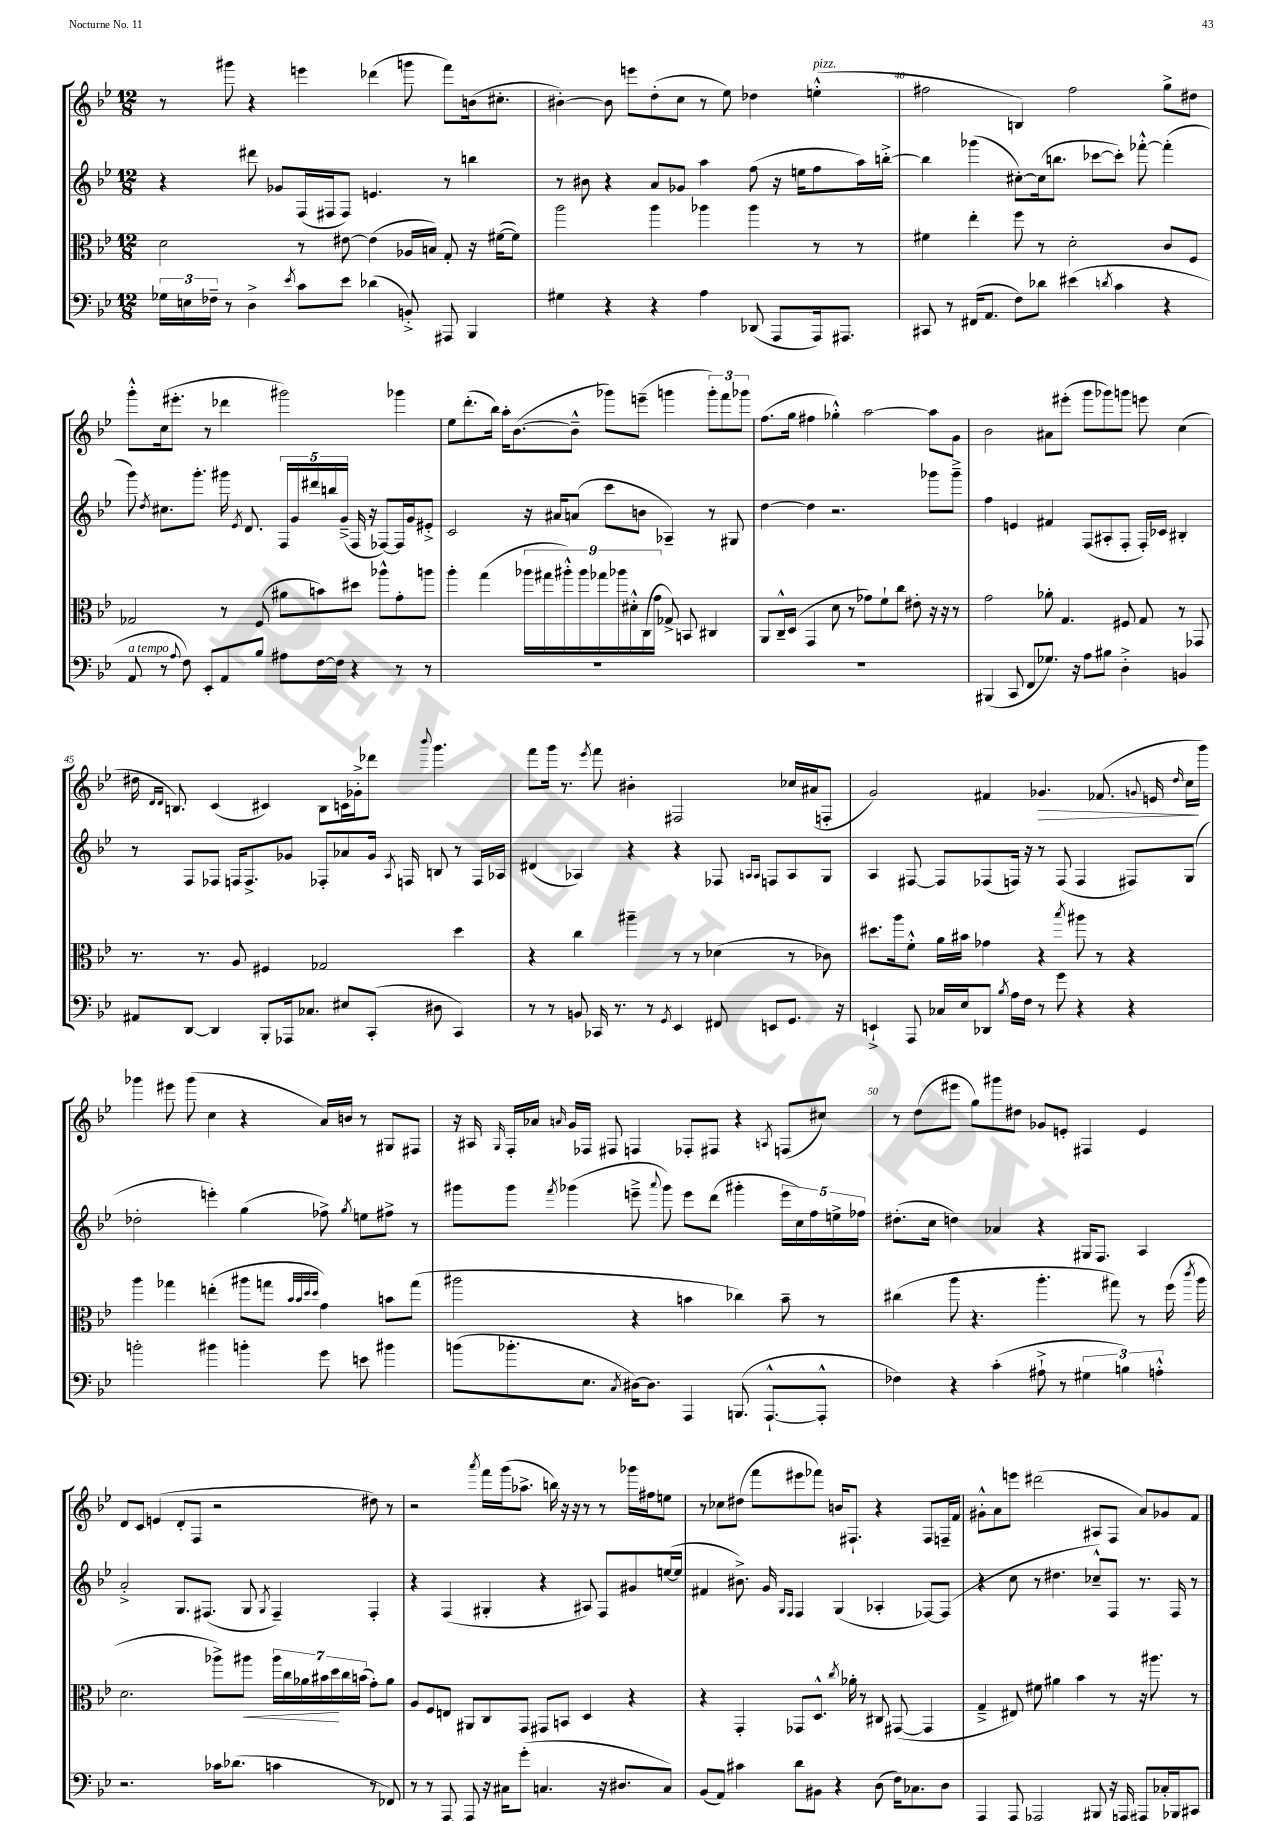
<<
\new StaffGroup <<
\new Staff = "s0" {
    \clef treble \key bes \major \numericTimeSignature \time 12/8
    \autoBeamOff r8 gis'''8 r4 e'''4 des'''4( g'''8 f'''8[) b'16( cis''8.]-. |
    bis'4~-.) bis'8 e'''8[ d''8-.( c''8] r8 ees''8) des''4 e''4-.-^^\markup { \italic "pizz." }( |
    fis''2 b4) fis''2 g''8[-> dis''8] |
    g'''8[-.-^ c''16( eis'''8.]-. r8 des'''4 gis'''2) ges'''4 |
    ees''8[ d'''8.-.( bes''16]) a''16[-. bes'8.~( bes'8]---^ ges'''8[) e'''8]--( g'''4 \tuplet 3/2 { g'''8[-.) f'''8 ges'''8] } |
    f''8.[( g''16] fis''4 ges''4-.-^) a''2~ a''8[ g'8] |
    bes'2 ais'8[ eis'''8]-.( g'''8[ ges'''8) g'''8] e'''8 c''4( |
    dis''16 \grace { d'16[ d'16] } b8.) c'4( cis'4) b8[ c'16 ges'16-.-> des'''8] \appoggiatura { bes'''8 } g'''4. |
    f'''8[ g'''16] r8. \acciaccatura { ees'''8 } f'''8 bis'4-. fis2 ces''16[ ais'16( f8]-. |
    g'2) fis'4 ges'4.\> fes'8.( \appoggiatura { g'8 } e'16 \grace { d''16 } c''16[\! g'''16]) |
    ges'''4 eis'''8 ges'''8( c''4 r4 a'16[) b'16] r8 gis8[ fis8] |
    r16 ais16 \grace { g16 } f16[-. aes'16] \grace { a'16 } g'16[ fes16] fis8 f4 fes8[-. fis8] r4 \acciaccatura { a8 } f8[( cis''8]) |
    r8 d''8[( eis'''8] g''8[) gis'''8 dis''8] ges'8[ e'8]-. fis4 e'4 |
    d'8[ c'8] e'4( d'8[-. f8] r2 dis''8) r8 |
    r2 \acciaccatura { a'''8 } f'''16[ g'''16( aes''8.]-> b''16) r16 r16 r8 r8 ges'''16[ fis''16 e''8] |
    r8 ces''8[ dis''8]( f'''8[ eis'''8 fes'''8]) b'16[ fis8.]-! r4 fis8[ f16-- f'16] |
    gis'8[-.-^ a'8 e'''8] dis'''2( ais8[ f8] a'8[) ges'8 f'8] \bar "|." |
}
\new Staff = "s1" {
    \clef treble \key bes \major \numericTimeSignature \time 12/8
    \autoBeamOff r4 dis'''8 ges'8[ f16( fis16 fis8]) e'4. r8 b''4 |
    r8 bis'8 r4 a'8[ ges'8] a''4 f''8( r16 e''16[ f''8 a''16) b''16]~-.-> |
    b''4 ges'''4( cis''8[~-.) cis''16( b''8.] ces'''8[~ ces'''8]-.) fes'''8~-.-^ fes'''4-.( |
    g'''8) \acciaccatura { d''8 } cis''8.[ g'''8.]-. gis'''16 \acciaccatura { ees'8 } d'8. \tuplet 5/4 { f16[ g'16 dis'''16 b''16 g'16]--->( } f16 r16 fes8[~) fes16 g'16 eis'8]-.-> |
    c'2 r16 ais'16[ a'8]( c'''8[ b'8] aes4--) r8 gis8 |
    d''4~ d''4 r2. ges'''8[ ges'''8]---> |
    f''4 e'4 fis'4 f8[( ais8-. f8]-. f16[-.) ces'16] bis4-. |
    r8 f8[ fes8] f16[ f8.-> ges'8] fes8[-. aes'8 ges'16] \acciaccatura { a8 } f16 b8 r8 f16[ aes16] |
    dis'4( aes4) r4 r4 fes8 \grace { a16[ a16] } f8[ a8 g8] |
    a4 fis8~ fis8[ fes8( f16]) r16 r8 f8( f4 fis8[) g8]( |
    des''2-. e'''4-.) g''4( fes''8->) \acciaccatura { g''8 } e''8[ fis''8]-> r8 |
    gis'''8[ gis'''8] \acciaccatura { f'''8 } ges'''4( e'''8---> \appoggiatura { a'''8 } ges'''8) e'''8[ d'''8]( gis'''4-. \tuplet 5/4 { e'''16[ c''16) f''16 e''16-> fes''16] } |
    dis''8.[-.( c''16] d''4) aes'4 r4 gis16[ f8.] a4 |
    a'2-.-> g8.[ fis8.]( g8 \acciaccatura { g8 } fis4--) fis4-. |
    r4 f4( gis4-. r4 ais8) f8[ gis'8 e''16~( e''16] |
    fis'4 bis'8.->) g'16 \grace { g16[ f16] } f4 g4( aes4-. fes8[~) fes8]( |
    r4 c''8 r8 dis''4. ces''8[---^) f8] r8. f16 r8 \bar "|." |
}
\new Staff = "s2" {
    \clef alto \key bes \major \numericTimeSignature \time 12/8
    \autoBeamOff d'2 r8 eis'8~ eis'4( aes16[ b16]) g8-. r16 fis'16[~( fis'8]) |
    a''2 a''4 aes''4 aes''4 r8 r8 |
    fis'4 ees''4-. f''8 r8 d'2-. c'8[ f8] |
    ges2 r8 f8( ais'8[ b'8) dis''8] aes''8[-^ g'8-. a''8] |
    a''4-. g''4( \tuplet 9/8 { aes''16[ gis''16 ais''16-.-^) ais''16 ges''16 aes''16 dis'16-.-^ c16( g'16] } ges8->) b,8 cis4 |
    a,8[ c16---^ d16]( g,4 d'8 r8 ges'8[) f'8-! c''8] eis'8-. r16 r16 r8 |
    g'2 aes'8-. g4. fis8 g8 r8 ges,8 |
    r8. r8. a8 fis4 ges2 d''4 |
    r4 c''4 ais''4-- r8 r8 des'4( r8 ces'8) |
    dis''8.[ a''16 f'8]-.-^ a'16[ bis'16] ges'4 r4 \acciaccatura { bes''8 } ais''8 r8 r4 |
    a''4 ges''4 e''4-.( ais''8[ g''8] \grace { bes'32[ bes'32 d''32 d''32] } g'4) b'8[ g''8]( |
    ais''2 r4 b'4 ces''4) b'8-- r8 |
    cis''4( a''8 r4. a''4.-. gis''8) r8 f''16( \acciaccatura { c'''8 } a''16 |
    d'2. aes''8[->) ais''8]\< \tuplet 7/4 { ais''16[ c''16 aes'16 bis'16 d''16\! c''16 b'16]( } g'8[-.) aes'8] |
    a8[ f8 e8] ais,8[ c8 g,8] gis,8[ b,8] d4 r4 |
    r4 g,4-. ges,8[ d8.]-^ \acciaccatura { c''8 } aes'16-. r8 cis8 gis,8~( gis,4 |
    g4---> eis8) fis'8 ais'4 bes'4 r8 r16 ais''8. r8 \bar "|." |
}
\new Staff = "s3" {
    \clef bass \key bes \major \numericTimeSignature \time 12/8
    \autoBeamOff \tuplet 3/2 { ges16[ e16 fes16]-- } r8 d4-> \acciaccatura { ees'8 } c'8[ ees'8] des'4( b,8-.->) ais,,8 bes,,4 |
    gis4 r4 r4 a4 des,8( a,,8[ a,,16) ais,,8.] |
    cis,8 r8 fis,16[( a,8.] f8[) des'8] eis'4( \acciaccatura { d'8 } c'4 r4 |
    a,8^\markup { \italic "a tempo" } r8 \appoggiatura { a8 } f8) ees,8[-. a,8 bes8] ais8[ f16~ f16] r4 r8 r8 |
    R1. |
    R1. |
    bis,,4( c,8 f,8[ ges8.]) r16 a8[ bis8] d4-.-> b,4 |
    ais,8[ d,8]~ d,4 bes,,8[-. aes,,16 ces8.] eis8[ c,8]-.( dis8 c,4) |
    r8 r8 b,8 ces,16 r8. r8 \acciaccatura { g,8 } ees,4 fis,8 e,8[ g,8.] r16 |
    e,4-!-> a,,8 ces16[ ees16 des,8] \acciaccatura { bes8 } a16[ f16] r8 g'8 r4 r4 |
    b'2-. bis'4 b'4-. g'8 e'8 bis'4 |
    b'8[( bes'8.-. ees8.] \acciaccatura { c8 } dis16[~) dis8.] a,,4 b,,8.( a,,8.[~-!-^ a,,8]-.-^ |
    fes4) r4 c'4-.( ais8-!-> r8 \tuplet 3/2 { gis4 b4) a4-.-^ } |
    r2. ces'16[ des'8.]( c'4 r8 fes,8) |
    r8 r8 a,,8~ a,,8 r16 cis16[ g'8]-.( c4. r16 dis8.[ c8]) |
    bes,8[( a,8]) cis'4 d'8[ bis,8] r4 d8( f16[) ces8. d8] |
    a,,4-.-> a,,8 aes,,2( bis,,8) r16 a,,16 ais,,8[ ces16-. bes,,16 cis,8] \bar "|." |
}
>>
>>
\layout { \context { \Score currentBarNumber = #38 \override BarNumber.break-visibility = ##(#f #t #t) barNumberVisibility = #(every-nth-bar-number-visible 5) } }
